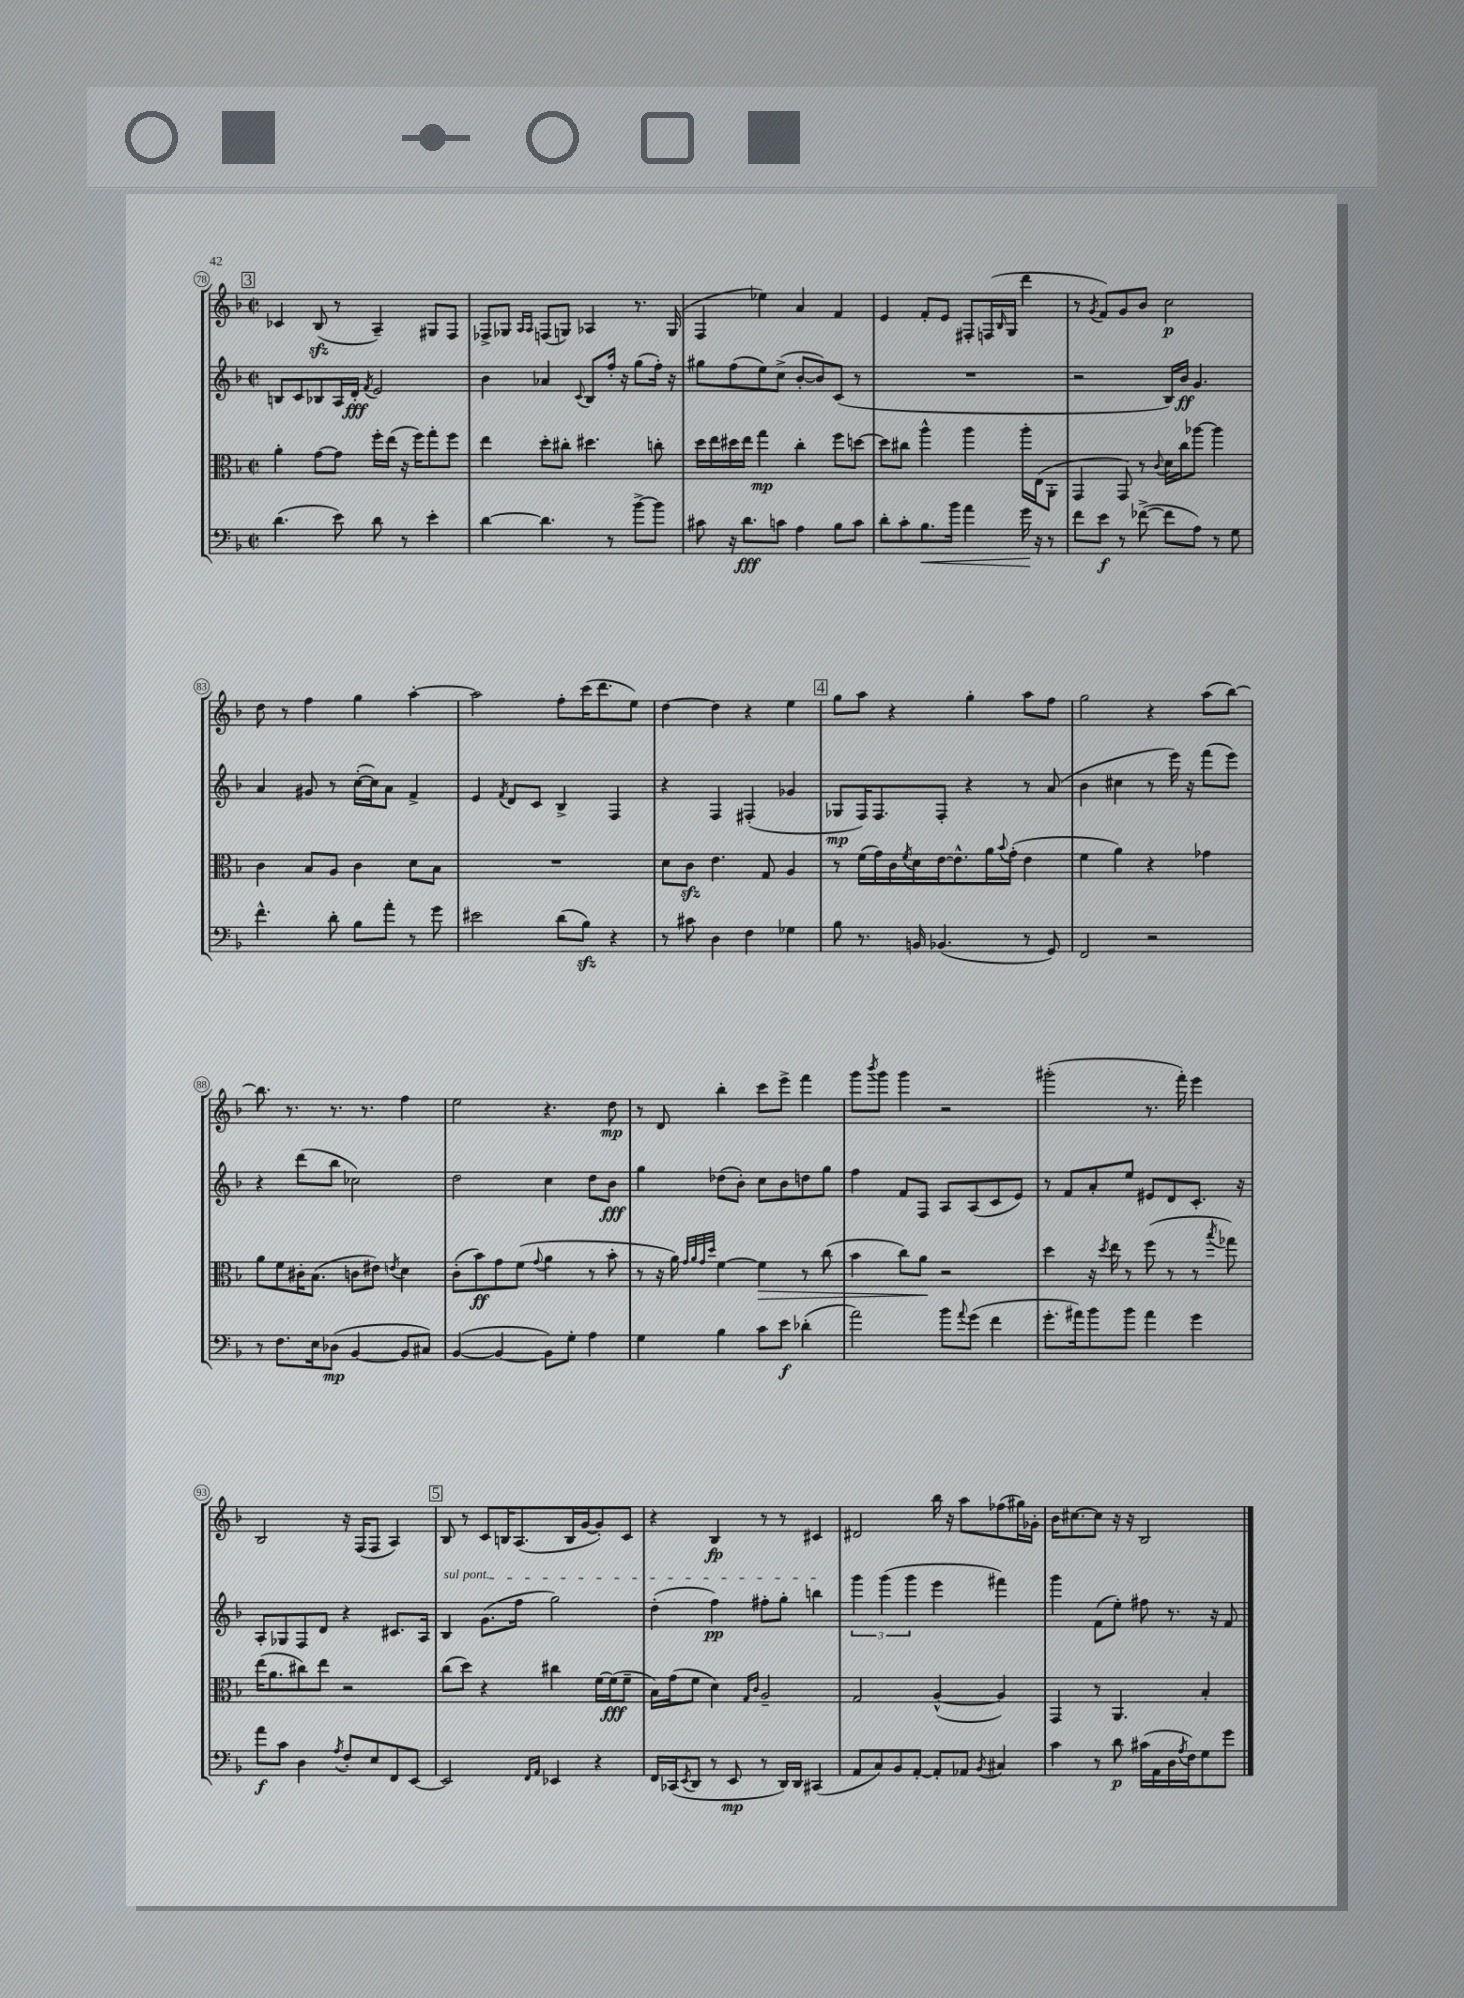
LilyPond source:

<<
\new StaffGroup <<
\new Staff = "s0" {
    \clef treble \key f \major \defaultTimeSignature \time 2/2
    \mark \markup { \box "3" } ces'4 bes8\sfz( r8 a4--) gis8 f8 |
    fes8-> ges8 \grace { a16 a16 } f8( g8) aes4 r8. g16( |
    f4 ees''4) a'4 f'4 |
    e'4 f'8-. e'8 fis8-. f16( \grace { bes16 } g16 d'''4 |
    r8 \acciaccatura { g'8 } f'8) g'8 bes'8 c''2\p |
    d''8 r8 f''4 g''4 a''4~-. |
    a''2 f''8-. c'''16( d'''8. e''8) |
    d''4~ d''4 r4 e''4 |
    \mark \markup { \box "4" } g''8 a''8 r4 g''4-. a''8 f''8 |
    g''2 r4 a''8( bes''8~) |
    bes''8. r8. r8. r8. f''4 |
    e''2 r4. d''8\mp |
    r8 d'8 bes''4-. c'''8 e'''8-> f'''4 |
    g'''8 \acciaccatura { bes'''8 } g'''8 g'''4 r2 |
    gis'''2-.( r8. f'''16-.) e'''4 |
    bes2 r16 f16( f8 a4) |
    \mark \markup { \box "5" } bes8 r8 c'8 b16 a8.( b16 g'16~ g'8-.) c'8 |
    r4 bes4\fp r8 r8 cis'4 |
    dis'2 bes''16 r16 a''8 fes''8( gis''16) ges'16-. |
    bes'16 cis''8.~ cis''8 r16 r16 bes2 \bar "|." |
}
\new Staff = "s1" {
    \clef treble \key f \major \defaultTimeSignature \time 2/2
    \mark \markup { \box "3" } b8 c'8 bes8 a16 d'16-.\fff \acciaccatura { f'8 } e'2 |
    bes'4 aes'4 \appoggiatura { c'8 } bes8 f''16-. r16 g''8( f''16-.) r16 |
    gis''8 f''8( e''8) c''8->( bes'8~-. bes'8) c'8( r8 |
    R1 |
    r2 bes16) bes'16\ff g'4. |
    a'4 gis'8 r8 c''16~-.( c''16) a'8 f'4-> |
    e'4 \acciaccatura { f'8 } d'8 c'8 bes4-> f4 |
    r4 f4 fis4-.( ges'4 |
    \mark \markup { \box "4" } ges8\mp f16) f8. f8-. r4 r8 a'8( |
    bes'4 cis''4 r8 e'''16) r16 f'''8( e'''8) |
    r4 d'''8( bes''8 ces''2) |
    d''2 c''4 d''8 bes'8\fff |
    g''4 des''8( bes'8-.) c''8 bes'8 d''8 g''8 |
    f''4 f'8 f8 a8 a8( c'8 e'8) |
    r8 f'8 a'8-. e''8 eis'8 d'8 c'8.-. r16 |
    a8-. ges8 f8 d'8 r4 cis'8. a16 |
    \mark \markup { \box "5" } \once \override TextSpanner.bound-details.left.text = \markup { \italic "sul pont." } bes4\startTextSpan g'8.( f''16 g''2) |
    d''4-.( f''4\pp) fis''8-. g''8-. b''4\stopTextSpan |
    \tuplet 3/2 { g'''4 g'''4( g'''4 } e'''4 fis'''4) |
    g'''4 f'8( e''8-.) fis''8 r8. r16 f'8 \bar "|." |
}
\new Staff = "s2" {
    \clef alto \key f \major \defaultTimeSignature \time 2/2
    \mark \markup { \box "3" } a'4-. g'8~ g'8 f''16-. e''16( r16 f''16) g''8-. f''8 |
    e''4 d''8-. cis''8-. dis''4. c''8-. |
    d''16 e''16 dis''16 e''16 g''4\mp c''4-. f''8 d''8~ |
    d''8 cis''8 a''4-^ a''4 a''16-. e16( a,8-. |
    g,4 g,8) r8 \appoggiatura { c'8 } d'16 c''16 aes''8~ aes''4 |
    c'4 bes8 a8 c'4 d'8 bes8 |
    R1 |
    d'8 c'8\sfz e'4. g8 a4 |
    \mark \markup { \box "4" } r8 f'16( g'16) c'16 \acciaccatura { f'8 } d'16 e'16~ e'8.-^ a'16 \appoggiatura { bes'8 } g'16-.( e'4 |
    f'4 a'4) r4 ges'4 |
    a'8 f'8 cis'16-. bes8.( c'8 eis'8) \acciaccatura { e'8 } d'4 |
    c'8-.( bes'8\ff) g'8 f'8( \appoggiatura { g'8 } a'4 r8 bes'8-. |
    r8 r16 a'16) \grace { g'32 a'32 g'32 d''32 } f'4~ f'4\> r8 c''8( |
    bes'4 c''8) a'8\! r2 |
    d''4 r16 \acciaccatura { d''8 } e''16 r8 f''8( r8 r8 \acciaccatura { bes''8 } ges''8) |
    e''16( a'8. cis''8) e''8 r2 |
    \mark \markup { \box "5" } c''8( d''8) r4 cis''4 f'16~ f'16\fff( f'8-- |
    bes16) g'16( f'8 d'4) \grace { g16 c'16 } a2-- |
    g2 a4~-^( a4) |
    g,4 r8 a,4. bes4-. \bar "|." |
}
\new Staff = "s3" {
    \clef bass \key f \major \defaultTimeSignature \time 2/2
    \mark \markup { \box "3" } d'4.( e'8) d'8 r8 e'4-. |
    d'4~ d'4. r8 bes'8~-> bes'8 |
    cis'8 r16 d'8.\fff c'8 a4 bes8 c'8 |
    d'8-. c'8-. bes8.\< bes'16 a'4 g'16\! r16 r8 |
    f'8 e'8\f r8 fes'8~->( fes'8 a8) r8 g8 |
    f'4.-^ d'8-. bes8 a'8-. r8 g'8 |
    eis'2 d'8( bes8\sfz) r4 |
    r8 cis'8 d4 f4 ges4 |
    \mark \markup { \box "4" } bes8 r8. b,16 bes,4.( r8 g,8) |
    f,2 r2 |
    r8 f8. e16 des8\mp( bes,4~ bes,8 cis8) |
    bes,4~( bes,4~ bes,8) g8-. a4 |
    g4 bes4 c'8 e'8\f des'4-.( |
    a'2) bes'8 \appoggiatura { a'8 } g'8( f'4 |
    g'8.-. ais'16) bes'8 bes'8 ais'4 g'4 |
    a'8\f c'8 d4 \acciaccatura { a8 } f8-. e8 f,8 e,8~ |
    \mark \markup { \box "5" } e,2 \grace { f,16 a,16 } ees,4 r4 |
    f,16 ces,16( \acciaccatura { e,8 } d,8 r8 e,8\mp r8 d,16) d,16 cis,4( |
    a,8 c8) bes,8 a,8~-. a,8-. aes,8 \acciaccatura { bes,8 } cis4 |
    c'4 r8 d'8\p cis'16( a,16 d16 \acciaccatura { a8 } f16) g8 g'8 \bar "|." |
}
>>
>>
\layout { \context { \Score currentBarNumber = #78 \override BarNumber.stencil = #(make-stencil-circler 0.1 0.3 ly:text-interface::print) } }
